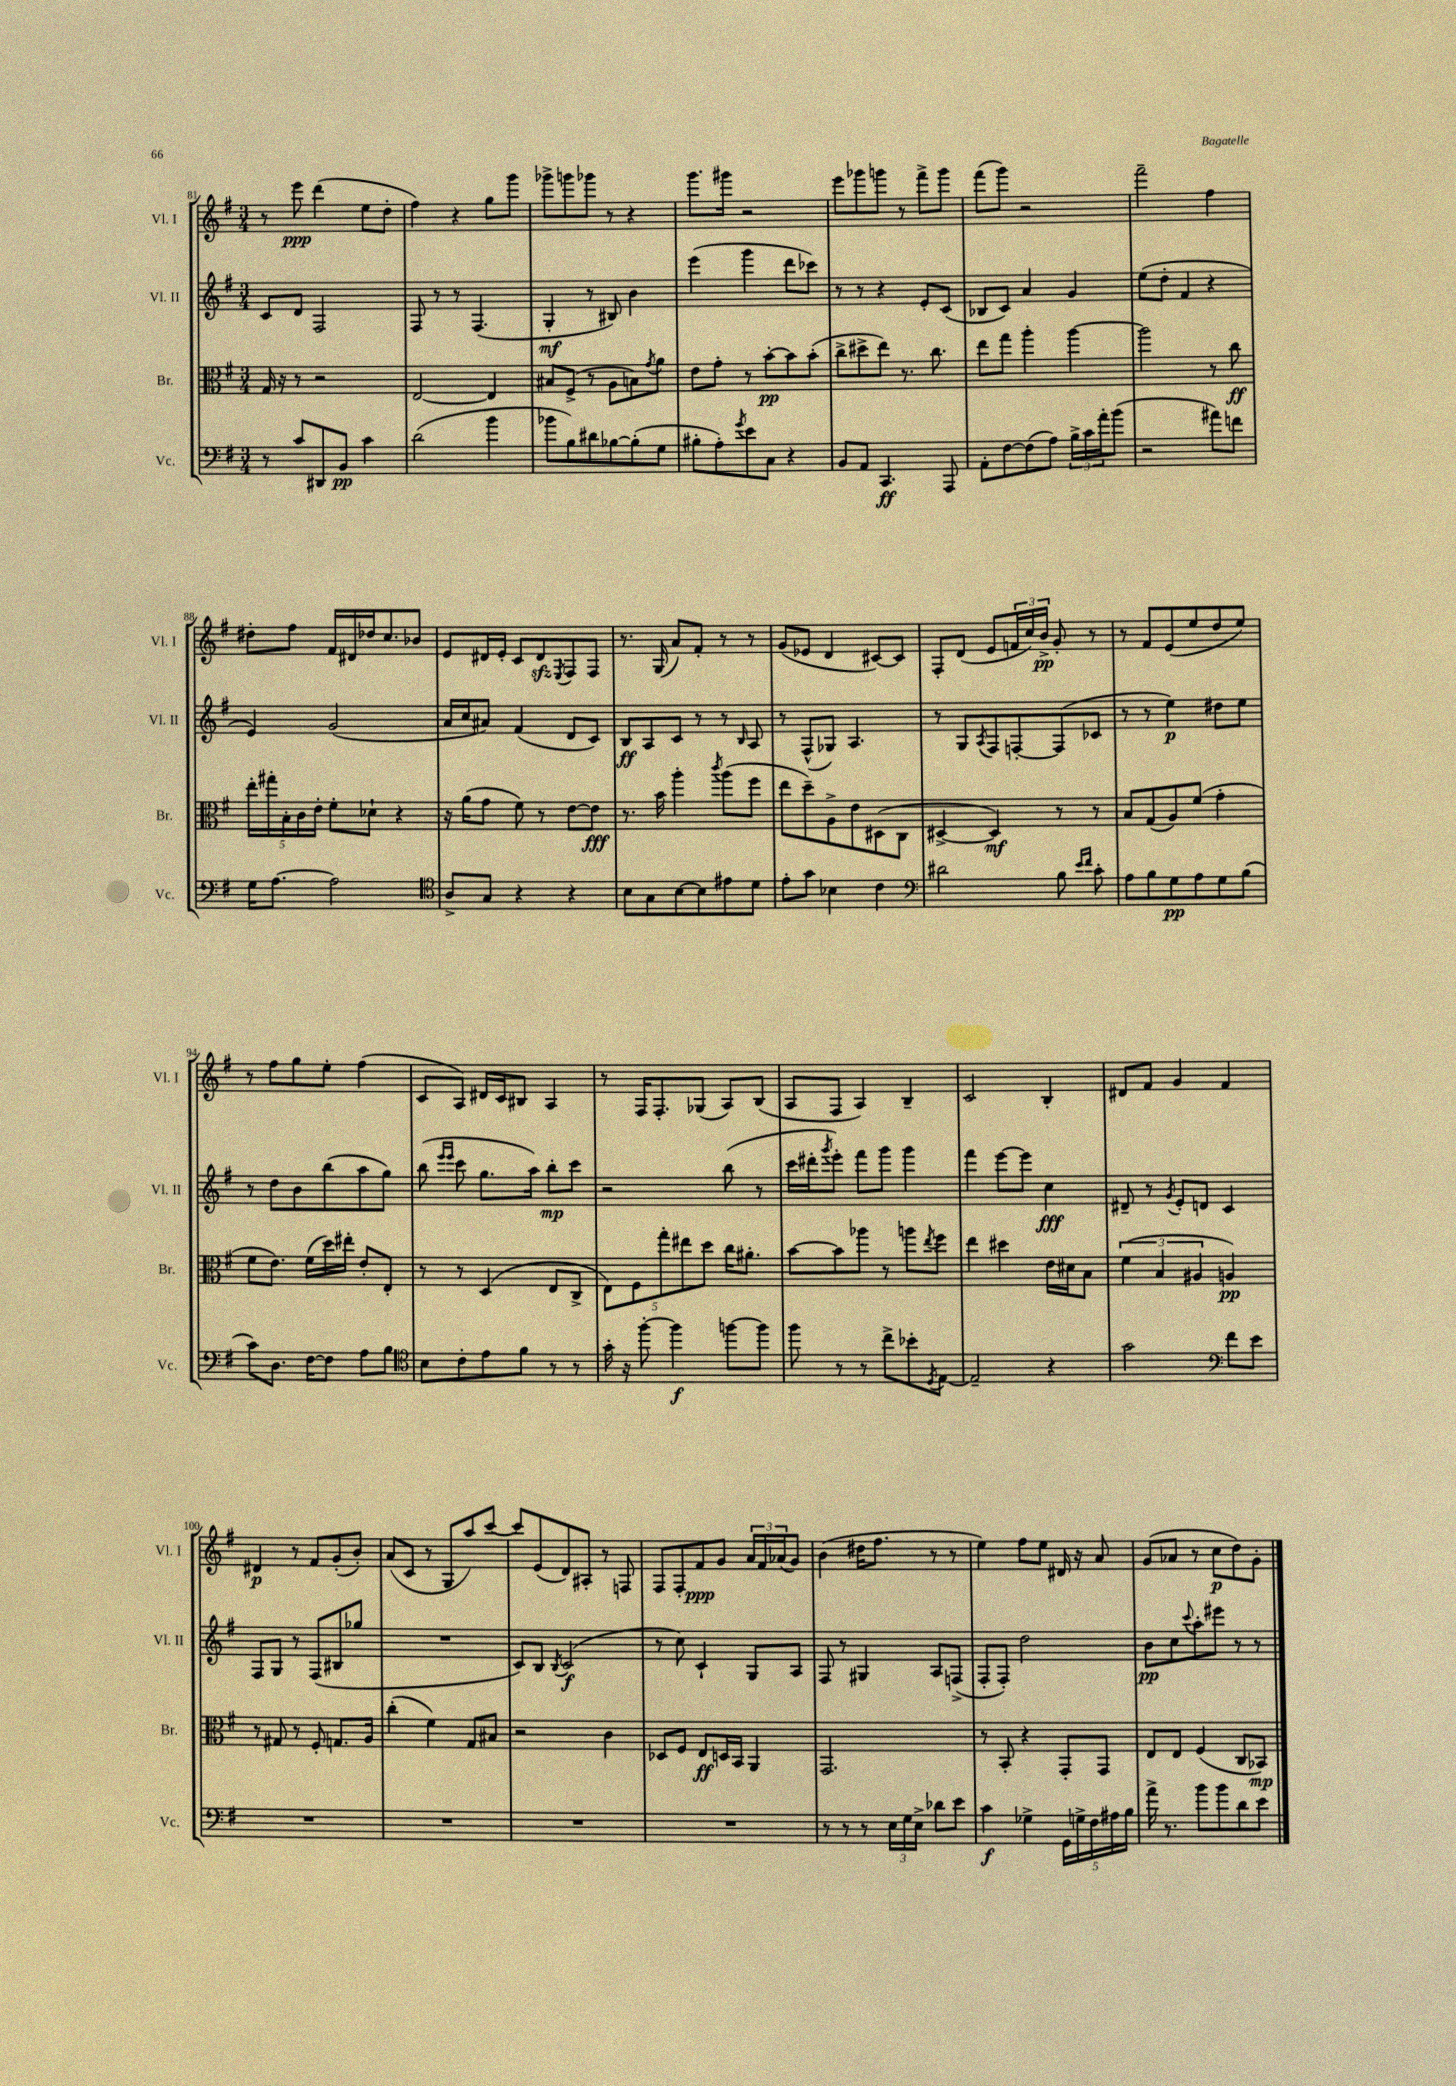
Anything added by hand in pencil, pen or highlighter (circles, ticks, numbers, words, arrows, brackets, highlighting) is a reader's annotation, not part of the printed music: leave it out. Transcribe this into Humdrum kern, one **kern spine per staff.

**kern	**dynam	**kern	**dynam	**kern	**dynam	**kern	**dynam
*part4	*part4	*part3	*part3	*part2	*part2	*part1	*part1
*staff4	*staff4	*staff3	*staff3	*staff2	*staff2	*staff1	*staff1
*I"Vc.	*	*I"Br.	*	*I"Vl. II	*	*I"Vl. I	*
*I'Vc.	*	*I'Br.	*	*I'Vl. II	*	*I'Vl. I	*
*clefF4	*	*clefC3	*	*clefG2	*	*clefG2	*
*k[f#]	*	*k[f#]	*	*k[f#]	*	*k[f#]	*
*M3/4	*	*M3/4	*	*M3/4	*	*M3/4	*
=81	=81	=81	=81	=81	=81	=81	=81
8r	.	16G/	.	8c/L	.	8r	.
.	.	16r	.	.	.	.	.
8c/L	.	8r	.	8d/J	.	8eee\	ppp
8DD#X/	.	2r	.	2F#/	.	(4ddd\	.
8BB/J	pp	.	.	.	.	.	.
4c\	.	.	.	.	.	8ee\L	.
.	.	.	.	.	.	8dd'\J	.
=82	=82	=82	=82	=82	=82	=82	=82
(2d\	.	[2E/	.	8F#/	.	4ff#\)	.
.	.	.	.	8r	.	.	.
.	.	.	.	8r	.	4r	.
.	.	.	.	(4.F#/	.	.	.
4b\	.	4E/]	.	.	.	8gg\L	.
.	.	.	.	.	.	8ggg\J	.
=83	=83	=83	=83	=83	=83	=83	=83
8b-X\L	.	8B#X/L	.	4G'/	mf	8ggg-X^\L	.
8B\)	.	(8F#^/J	.	.	.	8gggn\	.
8d#X\	.	8r	.	8r	.	8ggg-X\J	.
[8B-X\	.	8A\L	.	8B#X/)	.	8r	.
(8B-'\]	.	8Bn\)	.	4b\	.	4r	.
.	.	8qg/	.	.	.	.	.
8G\J	.	8a\J	.	.	.	.	.
=84	=84	=84	=84	=84	=84	=84	=84
8B#X'\L	.	8e\L	.	(4eee\	.	8.ggg\L	.
8A'\)	.	8g'\J	.	.	.	.	.
.	.	.	.	.	.	16ggg#X\Jk	.
8qg/	.	.	.	.	.	.	.
8e\	.	8r	.	4ggg\	.	2r	.
8C\J	.	[8b'\L	pp	.	.	.	.
4r	.	8b\]	.	8ddd\L	.	.	.
.	.	(8b'\J	.	8ccc-X\J)	.	.	.
=85	=85	=85	=85	=85	=85	=85	=85
8BB/L	.	8cc^\L	.	8r	.	8eee\L	.
8AA/J	.	8dd#X^\	.	8r	.	8ggg-X\	.
4.CC/	ff	8ee\J)	.	4r	.	8gggn\J	.
.	.	8.r	.	.	.	8r	.
.	.	.	.	8e'/L	.	8fff#^\L	.
.	.	8.cc\	.	.	.	.	.
8AAA/	.	.	.	(8c/J	.	8ggg\J	.
=86	=86	=86	=86	=86	=86	=86	=86
8AA'\L	.	8ee\L	.	8B-X/L	.	(8fff#\L	.
[8F#\	.	8gg\J	.	8c/J)	.	8ggg\J)	.
(8F#\]	.	4aa'\	.	4a/	.	2r	.
8A\J)	.	.	.	.	.	.	.
24B^\LL	.	[4aa\	.	4g/	.	.	.
24c\	.	.	.	.	.	.	.
24a'\J	.	.	.	.	.	.	.
(8b\J	.	.	.	.	.	.	.
=87	=87	=87	=87	=87	=87	=87	=87
2r	.	2aa\]	.	(8ee\L	.	2fff#~\	.
.	.	.	.	8dd'\J	.	.	.
.	.	.	.	4f#/	.	.	.
8a#X\L)	.	8r	.	4r	.	4ff#\	.
8fn\J	.	8cc\	ff	.	.	.	.
!!LO:LB:g=z
=88	=88	=88	=88	=88	=88	=88	=88
16G\KL	.	20ee'\LL	.	4e/)	.	8dd#X'\L	.
.	.	20gg#X'\	.	.	.	.	.
[8.A\J	.	.	.	.	.	.	.
.	.	20B'\	.	.	.	.	.
.	.	.	.	.	.	8ff#\J	.
.	.	20c\	.	.	.	.	.
.	.	20e'\JJ	.	.	.	.	.
2A\]	.	8f#'\L	.	(2g/	.	16f#/LL	.
.	.	.	.	.	.	16d#X/	.
.	.	8d-X`\J	.	.	.	16dd-X/J	.
.	.	.	.	.	.	8.cc/	.
.	.	4r	.	.	.	.	.
.	.	.	.	.	.	8b-X/J	.
=89	=89	=89	=89	=89	=89	=89	=89
*clefC4	*	*	*	*	*	*	*
8A^/L	.	16r	.	16a/LL	.	8e/L	.
.	.	(16a\KL	.	16cc/J	.	.	.
8G/J	.	8g\J	.	8a#X/J)	.	16d#X/L	.
.	.	.	.	.	.	16e'/JJ	.
4r	.	8f#\)	.	(4f#/	.	8c/L	.
.	.	8r	.	.	.	8d#zz/	.
.	.	.	.	.	.	8qE/	.
4r	.	[8e\L	.	8d/L	.	8F#/	.
.	.	8e\J]	fff	8c/J)	.	8F#/J	.
=90	=90	=90	=90	=90	=90	=90	=90
8B\L	.	8.r	.	8B/L	ff	8.r	.
8G\	.	.	.	8A/	.	.	.
.	.	16b\	.	.	.	(16G/	.
[8B\	.	4aa'\	.	8c/J	.	8a/L)	.
8B\]	.	.	.	8r	.	8f#'/J	.
.	.	8qccc/	.	.	.	.	.
8e#X\	.	(8aa\L	.	8r	.	8r	.
.	.	.	.	16qqB/	.	.	.
8d\J	.	8ff#\J	.	8A/	.	8r	.
=91	=91	=91	=91	=91	=91	=91	=91
8e'\L	.	8ee\L	.	8r	.	(8g/L	.
8g\J	.	8dd~\)	.	(8F#^^/L	.	8e-X/J	.
4B-X\	.	8A^\	.	8G-X/J)	.	4d/	.
.	.	8e\	.	4.A/	.	.	.
4c\	.	(8D#X\	.	.	.	[8c#X/L)	.
.	.	8C\J	.	.	.	8c#/J]	.
=92	=92	=92	=92	=92	=92	=92	=92
*clefF4	*	*	*	*	*	*	*
2d#X\	.	[4D#X^/	.	8r	.	8F#'/L	.
.	.	.	.	8G/L	.	(8d/J	.
.	.	.	.	8qA/	.	.	.
.	.	4D#/])	mf	8F#/	.	8e/L	.
.	.	.	.	[8Fn'/	.	24fn/L	.
.	.	.	.	.	.	24cc/)	.
.	.	.	.	.	.	24b^/JJ	pp
8B\	.	8r	.	(8F/]	.	8g'/	.
16qqe/LL	.	.	.	.	.	.	.
16qqf#/JJ	.	.	.	.	.	.	.
8c'\	.	8r	.	8c-X/J	.	8r	.
=93	=93	=93	=93	=93	=93	=93	=93
8A\L	.	8B/L	.	8r	.	8r	.
8B\	.	(8G/	.	8r	.	8f#/L	.
8G\	pp	8A/)	.	4ee\)	p	(8e/	.
8A\	.	(8f#/J	.	.	.	8ee/	.
8G\	.	4g'\	.	8dd#X\L	.	8dd/	.
(8B\J	.	.	.	8ee\J	.	8ee/J)	.
!!LO:LB:g=z
=94	=94	=94	=94	=94	=94	=94	=94
8c\L)	.	8f#\L	.	8r	.	8r	.
8.D\J	.	8.e\J)	.	8dd\L	.	8ff#\L	.
.	.	.	.	8b\	.	8gg\	.
[16F#\KL	.	(16f#\LL	.	.	.	.	.
8F#\J]	.	16dd\)	.	(8bb\	.	8ee'\J	.
.	.	16ee#X'\JJ	.	.	.	.	.
8A\L	.	8e'/L	.	8aa\	.	(4ff#\	.
8B\J	.	8E'/J	.	8gg\J)	.	.	.
=95	=95	=95	=95	=95	=95	=95	=95
*clefC4	*	*	*	*	*	*	*
8B\L	.	8r	.	(8bb\	.	8c/L	.
.	.	.	.	16qqeee/LL	.	.	.
.	.	.	.	16qqeee/JJ	.	.	.
8c'\	.	8r	.	8ccc\	.	8A/J)	.
8e\	.	(4D/	.	8.gg\L	.	16d#X/LL	.
.	.	.	.	.	.	16c/J	.
8f#\J	.	.	.	.	.	8B#X/J	.
.	.	.	.	16aa\Jk)	.	.	.
8r	.	8E/L	.	8bb'\L	mp	4A/	.
8r	.	8C^/J	.	8ccc\J	.	.	.
=96	=96	=96	=96	=96	=96	=96	=96
16g'\	.	10E\L)	.	2r	.	8r	.
16r	.	.	.	.	.	.	.
.	.	10F#\	.	.	.	.	.
[8ff#'\	.	.	.	.	.	16F#/KL	.
.	.	.	.	.	.	8.F#'/	.
.	.	10gg'\	.	.	.	.	.
4ff#\]	f	.	.	.	.	.	.
.	.	10ee#X\	.	.	.	.	.
.	.	.	.	.	.	(8G-X/J	.
.	.	10dd\J	.	.	.	.	.
[8ffn\L	.	16cc\KL	.	(8bb\	.	8A/L)	.
.	.	8.a#X'\J	.	.	.	.	.
8ff\J]	.	.	.	8r	.	(8B/J	.
=97	=97	=97	=97	=97	=97	=97	=97
8ff#\	.	[8b\L	.	16ccc\LL	.	8A/L	.
.	.	.	.	16ddd#X'\J	.	.	.
.	.	.	.	8qggg/	.	.	.
8r	.	8b\]	.	8eee'\J)	.	8F#/J	.
8r	.	8aa-X\J	.	8fff#\L	.	4A/)	.
8cc^\L	.	8r	.	8ggg\J	.	.	.
8b-X'\	.	8aan\L	.	4ggg\	.	4B~/	.
8qD/	.	8qee/	.	.	.	.	.
[8E\J	.	8ff#\J	.	.	.	.	.
=98	=98	=98	=98	=98	=98	=98	=98
2E~/]	.	4ee\	.	4fff#\	.	2c/	.
.	.	4dd#X\	.	[8eee\L	.	.	.
.	.	.	.	8eee\J]	.	.	.
4r	.	16e\LL	.	4cc\	fff	4B'/	.
.	.	16d#X\J	.	.	.	.	.
.	.	8B\J	.	.	.	.	.
=99	=99	=99	=99	=99	=99	=99	=99
2g\	.	(6f#\	.	8d#X~/	.	8d#X/L	.
.	.	.	.	8r	.	8f#/J	.
.	.	6B/	.	.	.	.	.
.	.	.	.	8qg/	.	.	.
.	.	.	.	8e'/L	.	4g/	.
.	.	6A#X/	.	.	.	.	.
.	.	.	.	8dn/J	.	.	.
*clefF4	*	*	*	*	*	*	*
8f#\L	.	4An/)	pp	4c/	.	4f#/	.
8e\J	.	.	.	.	.	.	.
!!LO:LB:g=z
=100	=100	=100	=100	=100	=100	=100	=100
2.r	.	8r	.	8F#/L	.	4d#X/	p
.	.	8G#X/	.	8G/J	.	.	.
.	.	8r	.	8r	.	8r	.
.	.	8F#'/	.	(8F#/L	.	8f#/L	.
.	.	8.Gn/L	.	8B#X/	.	(8g'/	.
.	.	.	.	8gg-X/J	.	8b'/J)	.
.	.	16A/Jk	.	.	.	.	.
=101	=101	=101	=101	=101	=101	=101	=101
2.r	.	(4cc'\	.	2.r	.	(8a/L	.
.	.	.	.	.	.	8c/J	.
.	.	4f#\)	.	.	.	8r	.
.	.	.	.	.	.	8G/L	.
.	.	8G/L	.	.	.	8aa/)	.
.	.	8B#X/J	.	.	.	[8ccc/J	.
=102	=102	=102	=102	=102	=102	=102	=102
2.r	.	2r	.	8c/L)	.	8ccc/L]	.
.	.	.	.	8B/J	.	(8e/	.
.	.	.	.	8qB/	.	.	.
.	.	.	.	(2c/	f	8d/)	.
.	.	.	.	.	.	8A#X'/J	.
.	.	4c\	.	.	.	8r	.
.	.	.	.	.	.	8Fn/	.
=103	=103	=103	=103	=103	=103	=103	=103
2.r	.	8D-X/L	.	8r	.	8F#/L	.
.	.	8F#/J	.	8cc\)	.	8F#'/	.
.	.	8E/L	ff	4c`/	.	8f#/	ppp
.	.	16Dn/L	.	.	.	8g/J	.
.	.	16BB/JJ	.	.	.	.	.
.	.	4AA/	.	8G/L	.	24a/LL	.
.	.	.	.	.	.	24f#/	.
.	.	.	.	.	.	(24a-X/J	.
.	.	.	.	8A/J	.	8g/J)	.
=104	=104	=104	=104	=104	=104	=104	=104
8r	.	2.GG/	.	8F#/	.	(4b\	.
8r	.	.	.	8r	.	.	.
8r	.	.	.	4G#X/	.	16dd#X\KL	.
.	.	.	.	.	.	8.ff#\J	.
24E\LL	.	.	.	.	.	.	.
24G\	.	.	.	.	.	.	.
24E^\JJ	.	.	.	.	.	.	.
8d-X\L	.	.	.	8A/L	.	8r	.
8e\J	.	.	.	(8Fn^/J	.	8r	.
=105	=105	=105	=105	=105	=105	=105	=105
4c\	f	8r	.	8F#'/L	.	4ee\)	.
.	.	8BB'/	.	8F#'/J)	.	.	.
4G-X^\	.	4r	.	2dd\	.	8ff#\L	.
.	.	.	.	.	.	8ee\J	.
20GG\LL	.	8GG'/L	.	.	.	16d#X/	.
20Gn^\	.	.	.	.	.	.	.
.	.	.	.	.	.	16r	.
20F#\	.	.	.	.	.	.	.
.	.	8GG/J	.	.	.	8a/	.
20A#X\	.	.	.	.	.	.	.
20B\JJ	.	.	.	.	.	.	.
=106	=106	=106	=106	=106	=106	=106	=106
16a^\	.	8E/L	.	8b\L	pp	(8g/L	.
8.r	.	.	.	.	.	.	.
.	.	8E/J	.	8cc\	.	8a-X/J	.
.	.	.	.	8qqccc/	.	.	.
8b\L	.	(4F#/	.	8aa'\	.	8r	.
8b\	.	.	.	8eee#X\J	.	8cc\L	p
8d\	.	8C/L	.	8r	.	8dd\)	.
8e\J	.	8BB-X/J)	mp	8r	.	8g'\J	.
==	==	==	==	==	==	==	==
*-	*-	*-	*-	*-	*-	*-	*-
